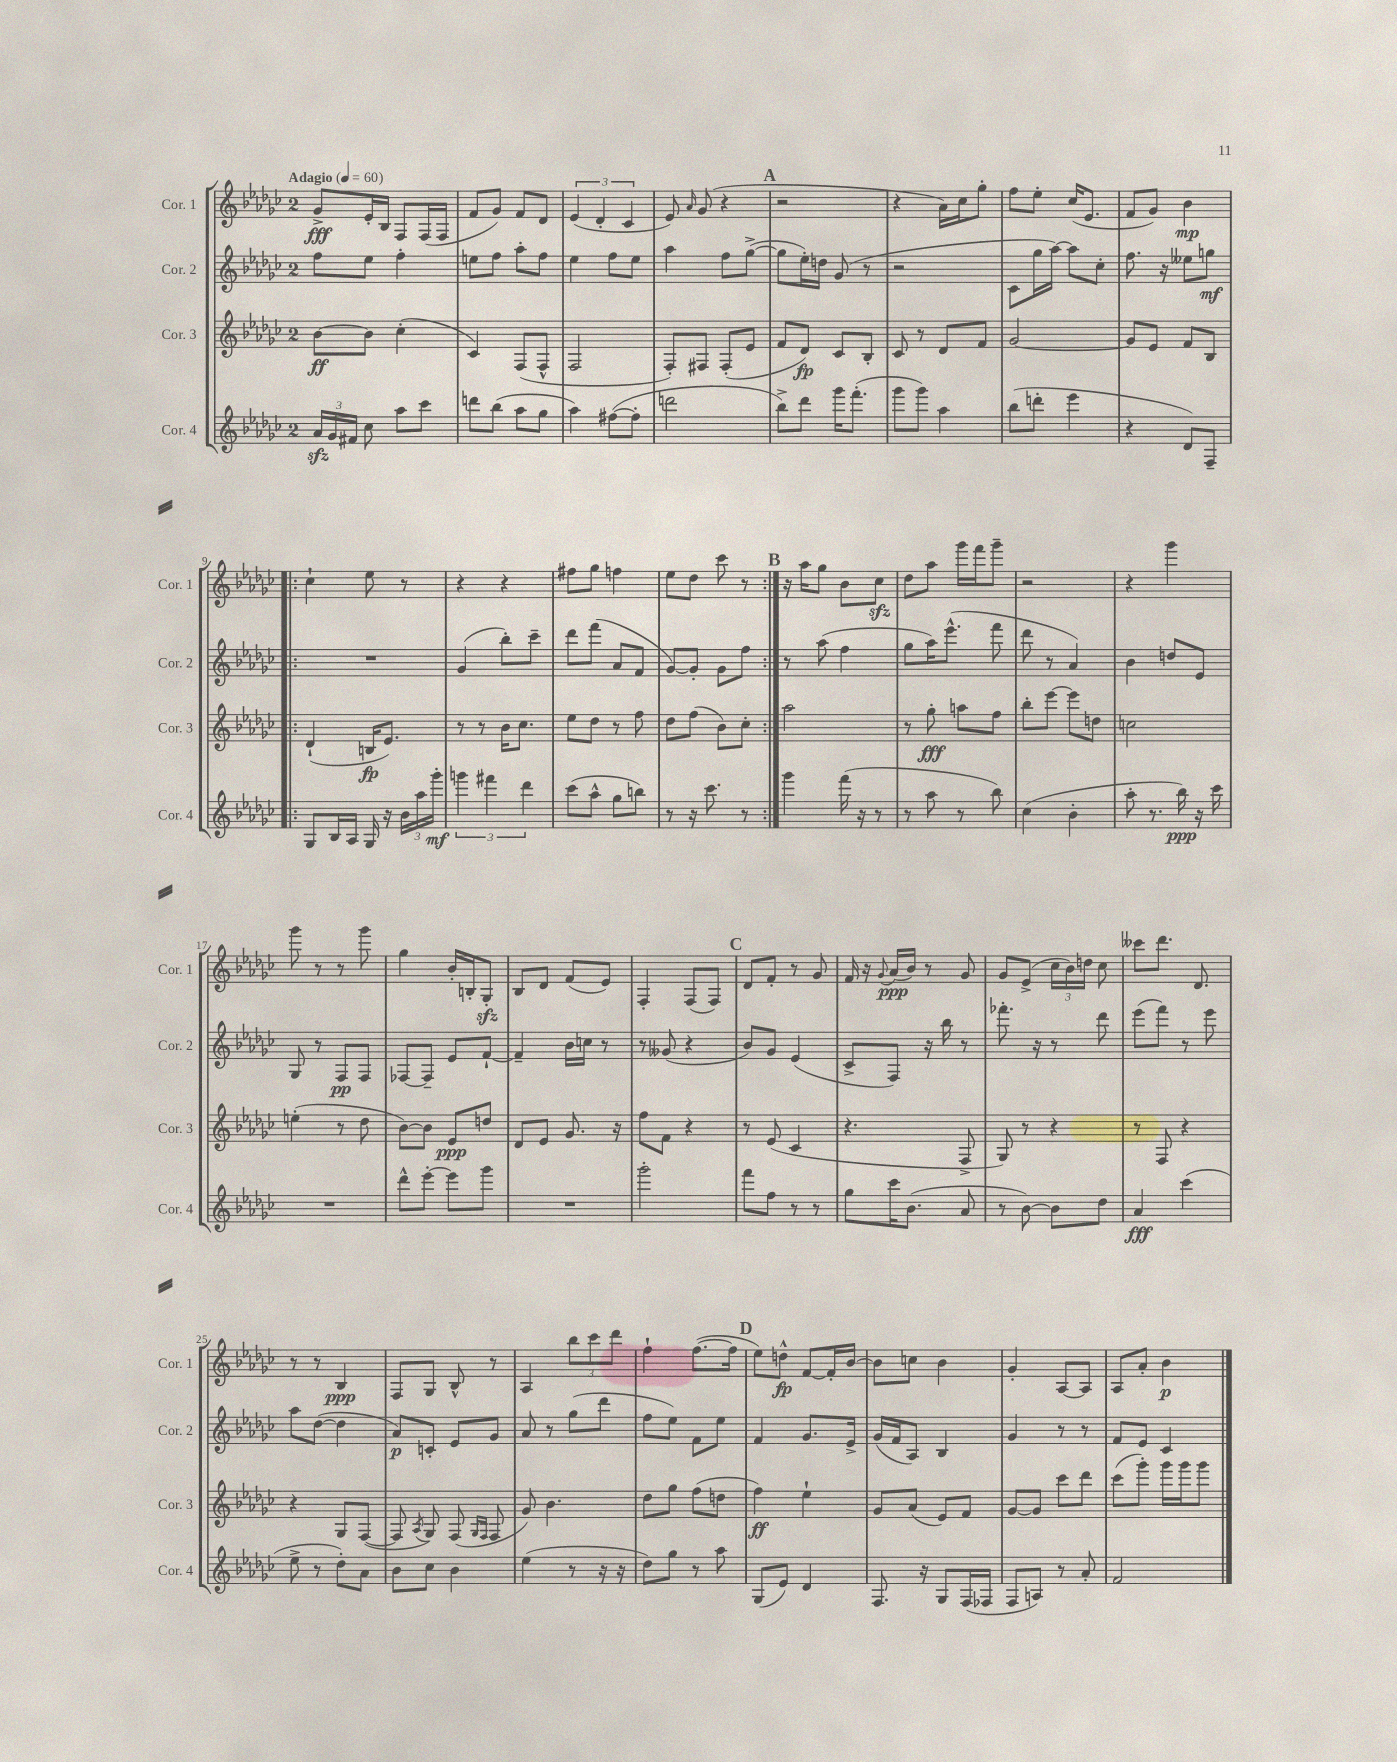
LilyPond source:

<<
\new StaffGroup <<
\new Staff = "s0" \with { instrumentName = "Cor. 1" shortInstrumentName = "Cor. 1" } {
    \clef treble \key ges \major \once \override Staff.TimeSignature.style = #'single-digit \time 2/4 \tempo "Adagio" 4 = 60
    \autoBeamOff ges'8[->\fff ees'16-. bes16] f8[ f16( f16] |
    f'8[ ges'8]) f'8[ des'8] |
    \tuplet 3/2 { ees'4( des'4-. ces'4 } |
    ees'8) \grace { aes'16 } ges'8( r4 |
    \mark \markup { \bold "A" } r2 |
    r4 aes'16[) ces''16 ges''8]-. |
    f''8[ ees''8]-. ces''16[( ees'8.] |
    f'8[ ges'8]) bes'4\mp |
    \repeat volta 2 { ces''4-! ees''8 r8 |
    r4 r4 |
    fis''8[ ges''8] f''4 |
    ees''8[ des''8] ces'''8 r8 | }
    \mark \markup { \bold "B" } r16 aes''16[ ges''8] bes'8[ ces''8]\sfz |
    des''8[ aes''8] ges'''16[ f'''16 ges'''8]-- |
    r2 |
    r4 ges'''4 |
    ges'''8 r8 r8 ges'''8 |
    ges''4 bes'16[-. b16-. ges8]-.\sfz |
    bes8[ des'8] f'8[( ees'8]) |
    f4-. f8[( f8]) |
    \mark \markup { \bold "C" } des'8[ f'8]-. r8 ges'8 |
    f'16 r16 \appoggiatura { ges'8 } aes'16[\ppp( bes'16]) r8 ges'8 |
    ges'8[ ees'8]->( \tuplet 3/2 { ces''16[ bes'16) d''16] } ces''8 |
    ceses'''8[ des'''8.] des'8. |
    r8 r8 bes4\ppp |
    f8[ ges8] bes8-^ r8 |
    aes4 \tuplet 3/2 { bes''8[ ces'''8 des'''8] } |
    f''4-! f''8.[~( f''16] |
    \mark \markup { \bold "D" } ees''8[) d''8]-^\fp f'8[~ f'16-. bes'16]~ |
    bes'8[ c''8] bes'4 |
    ges'4-. aes8[~ aes8] |
    aes8[ aes'8]-. bes'4\p \bar "|." |
}
\new Staff = "s1" \with { instrumentName = "Cor. 2" shortInstrumentName = "Cor. 2" } {
    \clef treble \key ges \major \once \override Staff.TimeSignature.style = #'single-digit \time 2/4
    \autoBeamOff f''8[ ees''8] f''4-. |
    e''8[ f''8] aes''8[-. f''8] |
    ees''4 f''8[ ees''8] |
    aes''4 f''8[ ges''8]~->( |
    \mark \markup { \bold "A" } ges''8[ ees''16-.) d''16] ges'8( r8 |
    r2 |
    ces'8[ ges''16 aes''16]~) aes''8[ ces''8]-. |
    f''8. r16 eeses''8[ g''8]\mf |
    \repeat volta 2 { R2 |
    ges'4( bes''8[-.) ces'''8]-- |
    des'''8[ f'''8]( aes'8[ f'8] |
    ges'8[~) ges'8]-. ges'8[ f''8] | }
    \mark \markup { \bold "B" } r8 aes''8( f''4 |
    ges''8[ aes''16) ees'''8.]-^( f'''8 |
    des'''8 r8 aes'4) |
    bes'4 d''8[ ees'8] |
    ges8 r8 f8[\pp f8] |
    fes8[~ fes8]-- ees'8[ f'8]~-! |
    f'4-- bes'16[ c''16] r8 |
    r8 geses'8( r4 |
    \mark \markup { \bold "C" } bes'8[) ges'8] ees'4( |
    ces'8[-> f8]) r16 bes''16 r8 |
    fes'''8.-. r16 r8 des'''8 |
    ees'''8[( f'''8]) r8 ees'''8 |
    aes''8[ des''8]~( des''4 |
    aes'8[\p) c'8]-. ees'8[ ges'8] |
    aes'8 r8 ges''8[( des'''8] |
    f''8[ ees''8]) f'8[ ees''8] |
    \mark \markup { \bold "D" } f'4 ges'8.[ ees'16]-> |
    ges'16[( f'16 aes8]) bes4 |
    ges'4 r8 r8 |
    f'8[ ees'8] ces'4 \bar "|." |
}
\new Staff = "s2" \with { instrumentName = "Cor. 3" shortInstrumentName = "Cor. 3" } {
    \clef treble \key ges \major \once \override Staff.TimeSignature.style = #'single-digit \time 2/4
    \autoBeamOff bes'8[~\ff bes'8] ces''4-.( |
    ces'4) f8[( f8]-^ |
    f2 |
    f8[-.) fis8] fis8[-.( ees'8] |
    \mark \markup { \bold "A" } f'8[ des'8]\fp) ces'8[ bes8]-. |
    ces'8 r8 des'8[ f'8] |
    ges'2~ |
    ges'8[ ees'8] f'8[ bes8] |
    \repeat volta 2 { des'4-!( b16[\fp ees'8.]) |
    r8 r8 bes'16[ ces''8.] |
    ees''8[ des''8] r8 f''8 |
    des''8[ f''8]( bes'8[) ces''8]-. | }
    \mark \markup { \bold "B" } aes''2 |
    r8 ges''8-.\fff a''8[ f''8] |
    bes''8[-. ees'''8]~ ees'''8[ d''8] |
    c''2 |
    e''4-.( r8 des''8 |
    bes'8[~) bes'8] ees'8[\ppp d''8] |
    des'8[ ees'8] ges'8. r16 |
    f''8[ f'8] r4 |
    \mark \markup { \bold "C" } r8 ees'8( ces'4 |
    r4. f8-> |
    ges8) r8 r4 |
    r8 f8 r4 |
    r4 ges8[ f8]~( |
    f8 \acciaccatura { aes8 } ges8) f8( \grace { ges16[ f16] } f8 |
    ges'8) bes'4. |
    des''8[ ges''8] f''8[( d''8] |
    \mark \markup { \bold "D" } f''4\ff) ees''4-! |
    ges'8[ aes'8]( ees'8[) f'8] |
    ges'8[~ ges'8] ces'''8[ des'''8] |
    ces'''8[( ges'''8]-.) ges'''16[ ges'''16 ges'''8] \bar "|." |
}
\new Staff = "s3" \with { instrumentName = "Cor. 4" shortInstrumentName = "Cor. 4" } {
    \clef treble \key ges \major \once \override Staff.TimeSignature.style = #'single-digit \time 2/4
    \autoBeamOff \tuplet 3/2 { aes'16[\sfz ges'16 fis'16] } ces''8 aes''8[ ces'''8] |
    d'''8[ bes''8]( aes''8[ ges''8] |
    aes''4) fis''8[~( fis''8]-. |
    d'''2 |
    \mark \markup { \bold "A" } bes''8[->) des'''8] ges'''16[ f'''8.]-.( |
    ges'''8[ ges'''8]) aes''4 |
    bes''8[( d'''8]-. ees'''4 |
    r4 des'8[) f8]-- |
    \repeat volta 2 { ges8[ bes16 aes16] ges16 r16 \tuplet 3/2 { bes'16[ aes''16 ges'''16]-.\mf } |
    \tuplet 3/2 { g'''4 fis'''4 des'''4 } |
    ces'''8[( aes''8]-^ ges''8[ b''8]) |
    r8 r16 ces'''8. r8 | }
    \mark \markup { \bold "B" } ges'''4 f'''16( r16 r8 |
    r8 aes''8 r8 bes''8) |
    ces''4( bes'4-. |
    aes''8-. r8. bes''16\ppp) r16 ces'''16 |
    R2 |
    des'''8[-^ ees'''8]~-. ees'''8[ ges'''8] |
    R2 |
    ges'''2-. |
    \mark \markup { \bold "C" } f'''8[ f''8] r8 r8 |
    ges''8[ ces'''16 bes'8.]( aes'8 |
    r8 bes'8~) bes'8[ des''8] |
    aes'4\fff ces'''4( |
    ees''8-> r8 des''8[-.) aes'8] |
    bes'8[ ces''8] bes'4 |
    ees''4( r8 r16 r16 |
    des''8[) ges''8] r8 aes''8 |
    \mark \markup { \bold "D" } ges8[( ees'8]) des'4 |
    f8. r16 ges8[ f16( fes16] |
    f8[ a8]) r8 aes'8-. |
    f'2 \bar "|." |
}
>>
>>
